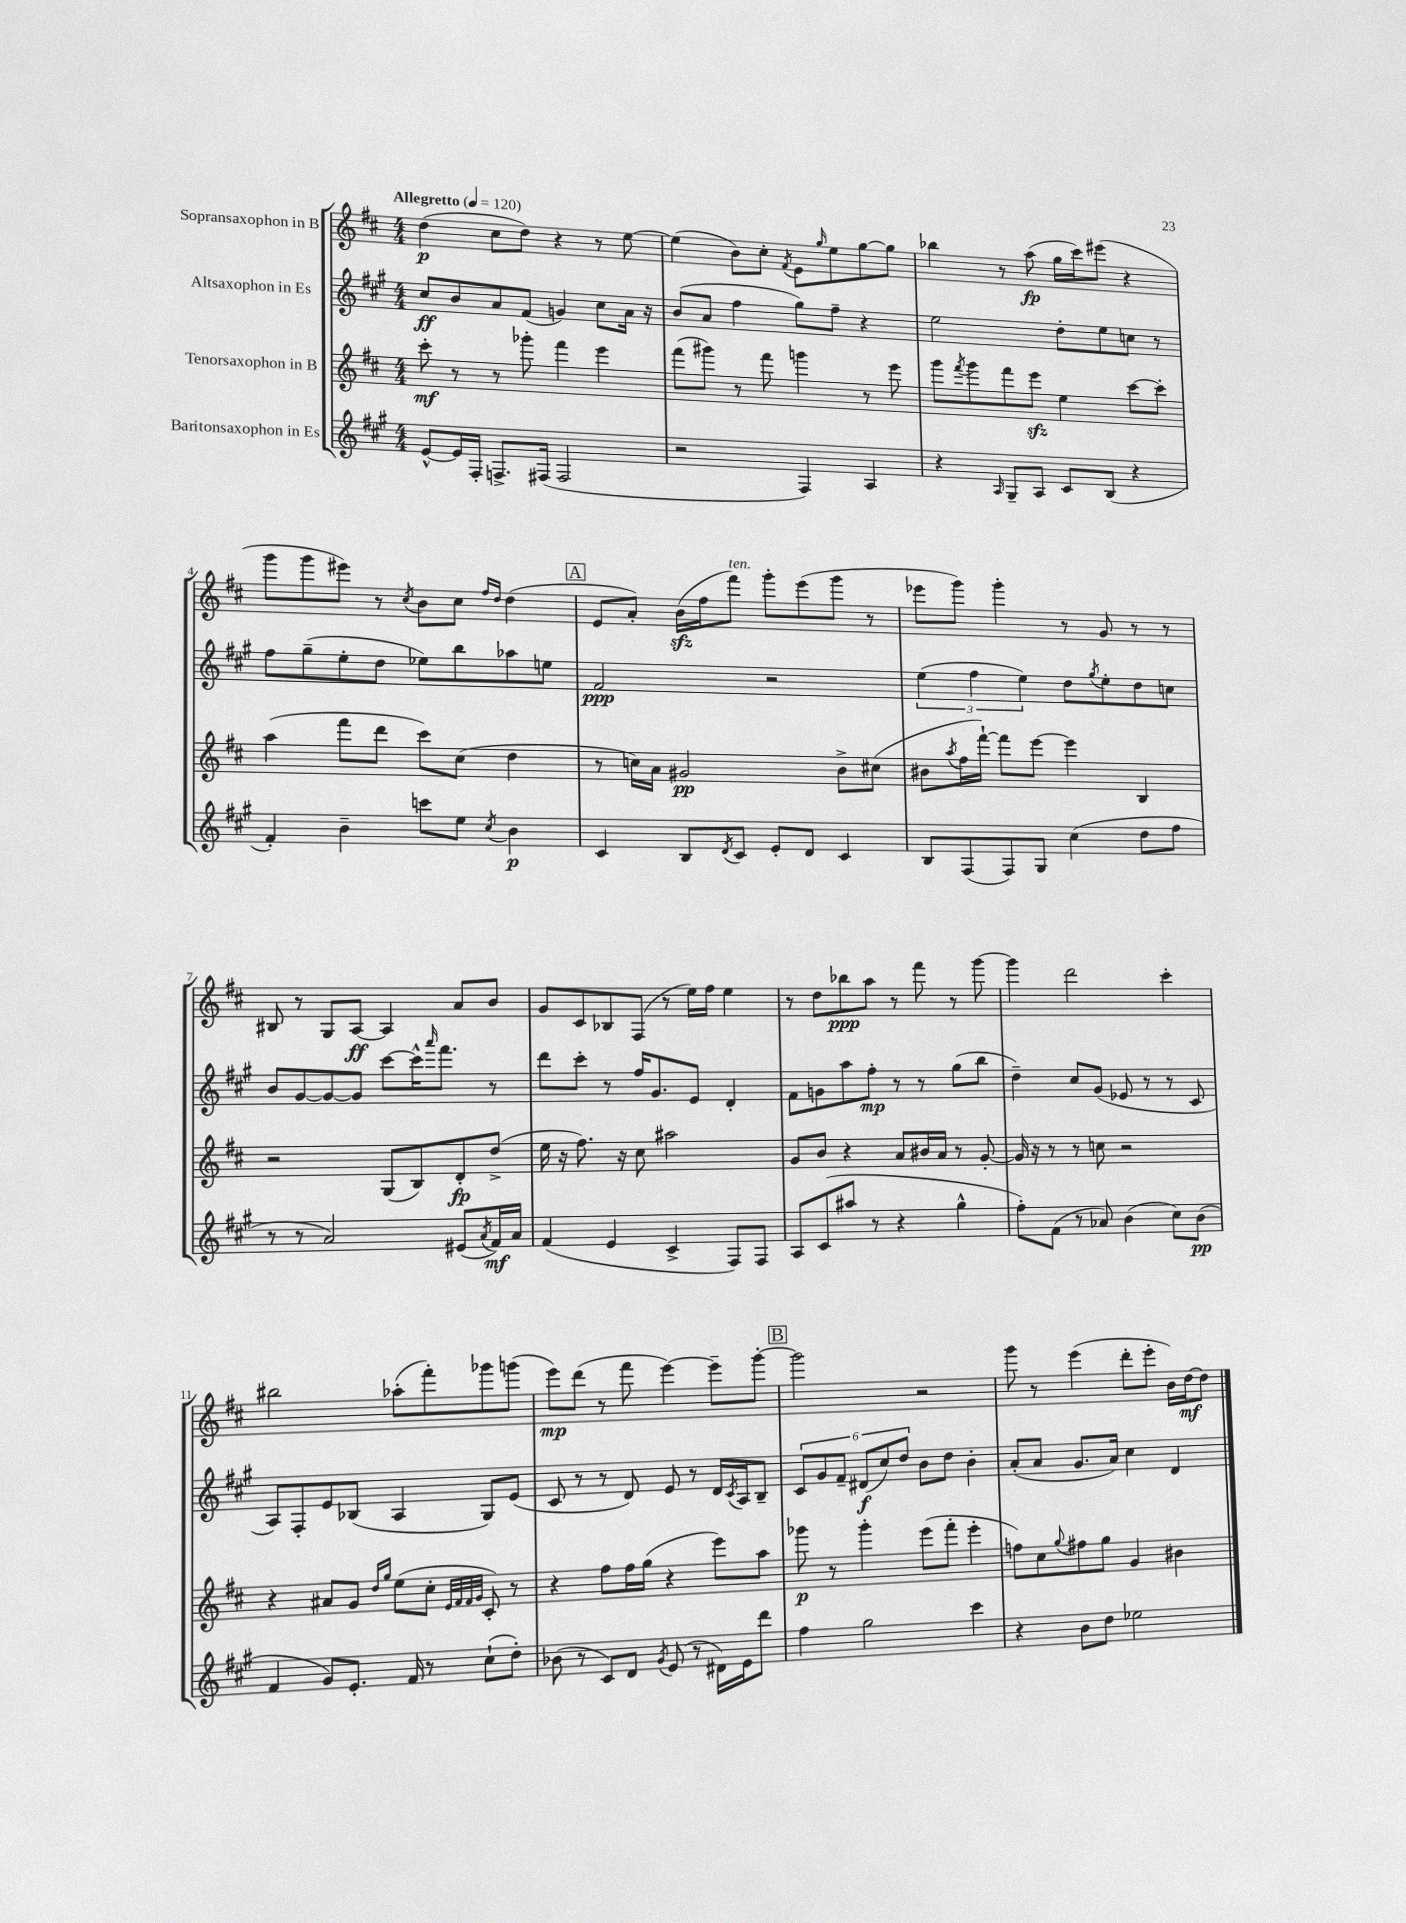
<<
\new StaffGroup <<
\new Staff = "s0" \with { instrumentName = "Sopransaxophon in B" } {
    \clef treble \key d \major \numericTimeSignature \time 4/4 \tempo "Allegretto" 4 = 120
    d''4\p( cis''8 d''8) r4 r8 e''8~ |
    e''4( b'8) cis''8-. \acciaccatura { fis'8 } e'8 \grace { g''16 } e''8 g''8~ g''8 |
    bes''4 r8 a''8\fp( g''16 cis'''16) eis'''8( r4 |
    g'''8 g'''8 eis'''8) r8 \acciaccatura { cis''8 } b'8 cis''8 \grace { fis''16 d''16 } d''4( |
    \mark \markup { \box "A" } e'8 a'8-.) b'16\sfz( fis''16 fis'''8^\markup { \italic "ten." }) g'''8-. e'''8( g'''8 r8 |
    ees'''8 g'''8) g'''4-. r8 g'8 r8 r8 |
    bis8 r8 g8 a8~\ff a4 a'8 b'8 |
    g'8 cis'8 bes8 fis8( r8 e''16) fis''16 e''4 |
    r8 d''8 bes''8\ppp a''8 r8 fis'''8 r8 g'''8~ |
    g'''4 d'''2 cis'''4-. |
    bis''2 aes''8-.( fis'''8-.) ges'''8 g'''8( |
    e'''8\mp) d'''8( r8 fis'''8 e'''4~) e'''8-- g'''8~-. |
    \mark \markup { \box "B" } g'''2 r2 |
    g'''8 r8 e'''4( d'''8-. e'''8-. b'16) d''16~\mf d''8 \bar "|." |
}
\new Staff = "s1" \with { instrumentName = "Altsaxophon in Es" } {
    \clef treble \key a \major \numericTimeSignature \time 4/4
    cis''8\ff b'8 a'8 fis'8( g'4) cis''8 a'16 r16 |
    b'8( a'8 fis''4 gis''8) fis''8-- r4 |
    e''2 d''8-. e''8 c''8 r8 |
    fis''8 gis''8--( e''8-. d''8 ees''8) b''8 aes''8 e''8 |
    \mark \markup { \box "A" } fis'2\ppp r2 |
    \tuplet 3/2 { e''4( fis''4 e''4) } d''8 \acciaccatura { gis''8 } e''8-. d''8 c''8 |
    b'8 gis'8~ gis'8~ gis'8 cis'''8~ cis'''16-^ \grace { a'''16 } fis'''8. r8 |
    d'''8 cis'''8-. r8 fis''16 gis'8. e'8 d'4-. |
    fis'8 g'8 a''8 fis''8-.\mp r8 r8 gis''8( b''8 |
    d''4--) cis''8 gis'8( ees'8 r8 r8 cis'8 |
    a8) fis8-. e'8 bes8( a4 gis8) e'8( |
    cis'8 r8 r8 d'8) e'8 r8 d'16 \acciaccatura { cis'8 } a16 b8-- |
    \mark \markup { \box "B" } \tuplet 6/4 { cis'8 gis'8 fis'8-- dis'8\f( cis''8) d''8 } b'8 d''8 b'4-. |
    a'8-.( a'8 gis'8. a'16) cis''4 d'4 \bar "|." |
}
\new Staff = "s2" \with { instrumentName = "Tenorsaxophon in B" } {
    \clef treble \key d \major \numericTimeSignature \time 4/4
    cis'''8-.\mf r8 r8 ges'''8-. fis'''4 e'''4 |
    fis'''8( gis'''8) r8 fis'''8 g'''4 r8 e'''8 |
    g'''8 \acciaccatura { fis'''8 } g'''8 fis'''8 e'''8\sfz e''4 cis'''8~ cis'''8-. |
    a''4( fis'''8 d'''8 cis'''8) cis''8( d''4 |
    \mark \markup { \box "A" } r8 c''16) a'16 gis'2\pp b'8-> cis''8( |
    bis'8 \acciaccatura { a''8 } fis''16 fis'''16~-!) fis'''8 e'''8~ e'''4 b4 |
    r2 g8( b8) d'8-.\fp d''8->( |
    e''16 r16 fis''8.) r16 cis''8 ais''2 |
    g'8 b'8 r4 a'8 bis'16 a'16 r8 g'8~-. |
    g'16 r16 r8 r8 c''8 r2 |
    r4 ais'8 g'8 \grace { d''16 g''16 } e''8( cis''8-. \grace { e'32 fis'32 fis'32 g'32 } cis'8-.) r8 |
    r4 fis''8 fis''16 g''16( r4 e'''8) a''8 |
    \mark \markup { \box "B" } ges'''8\p r8 ges'''4-. e'''8( fis'''8-. e'''4-. |
    f''8) cis''8 \appoggiatura { g''8 } fis''8 g''8 g'4 bis'4 \bar "|." |
}
\new Staff = "s3" \with { instrumentName = "Baritonsaxophon in Es" } {
    \clef treble \key a \major \numericTimeSignature \time 4/4
    e'8~-^ e'16 fis16-. f8.-> fis16( fis2 |
    r2 fis4) a4 |
    r4 \grace { a16 } gis8-- a8 cis'8 b8( r4 |
    fis'4-.) b'4-- c'''8 e''8 \acciaccatura { cis''8 } b'4\p |
    \mark \markup { \box "A" } cis'4 b8 \acciaccatura { d'8 } cis'8 e'8-. d'8 cis'4 |
    b8 fis8( fis8) gis8 cis''4( d''8 fis''8 |
    r8 r8 a'2) eis'8( \acciaccatura { a'8 } fis'16\mf) a'16 |
    fis'4( e'4 cis'4-> fis8) fis8 |
    a8 cis'8( ais''8 r8 r4 gis''4-^ |
    fis''8-.) fis'8( r8 aes'8) b'4( cis''8) b'8\pp( |
    fis'4 gis'8) e'8.-. fis'16 r8 cis''8-!( d''8-.) |
    bes'8( r8 cis'8) d'8 \acciaccatura { gis'8 } e'8( r8 dis'16) e'16 d'''8 |
    \mark \markup { \box "B" } fis''4 gis''2 cis'''4 |
    r4 b'8 d''8 ees''2 \bar "|." |
}
>>
>>
